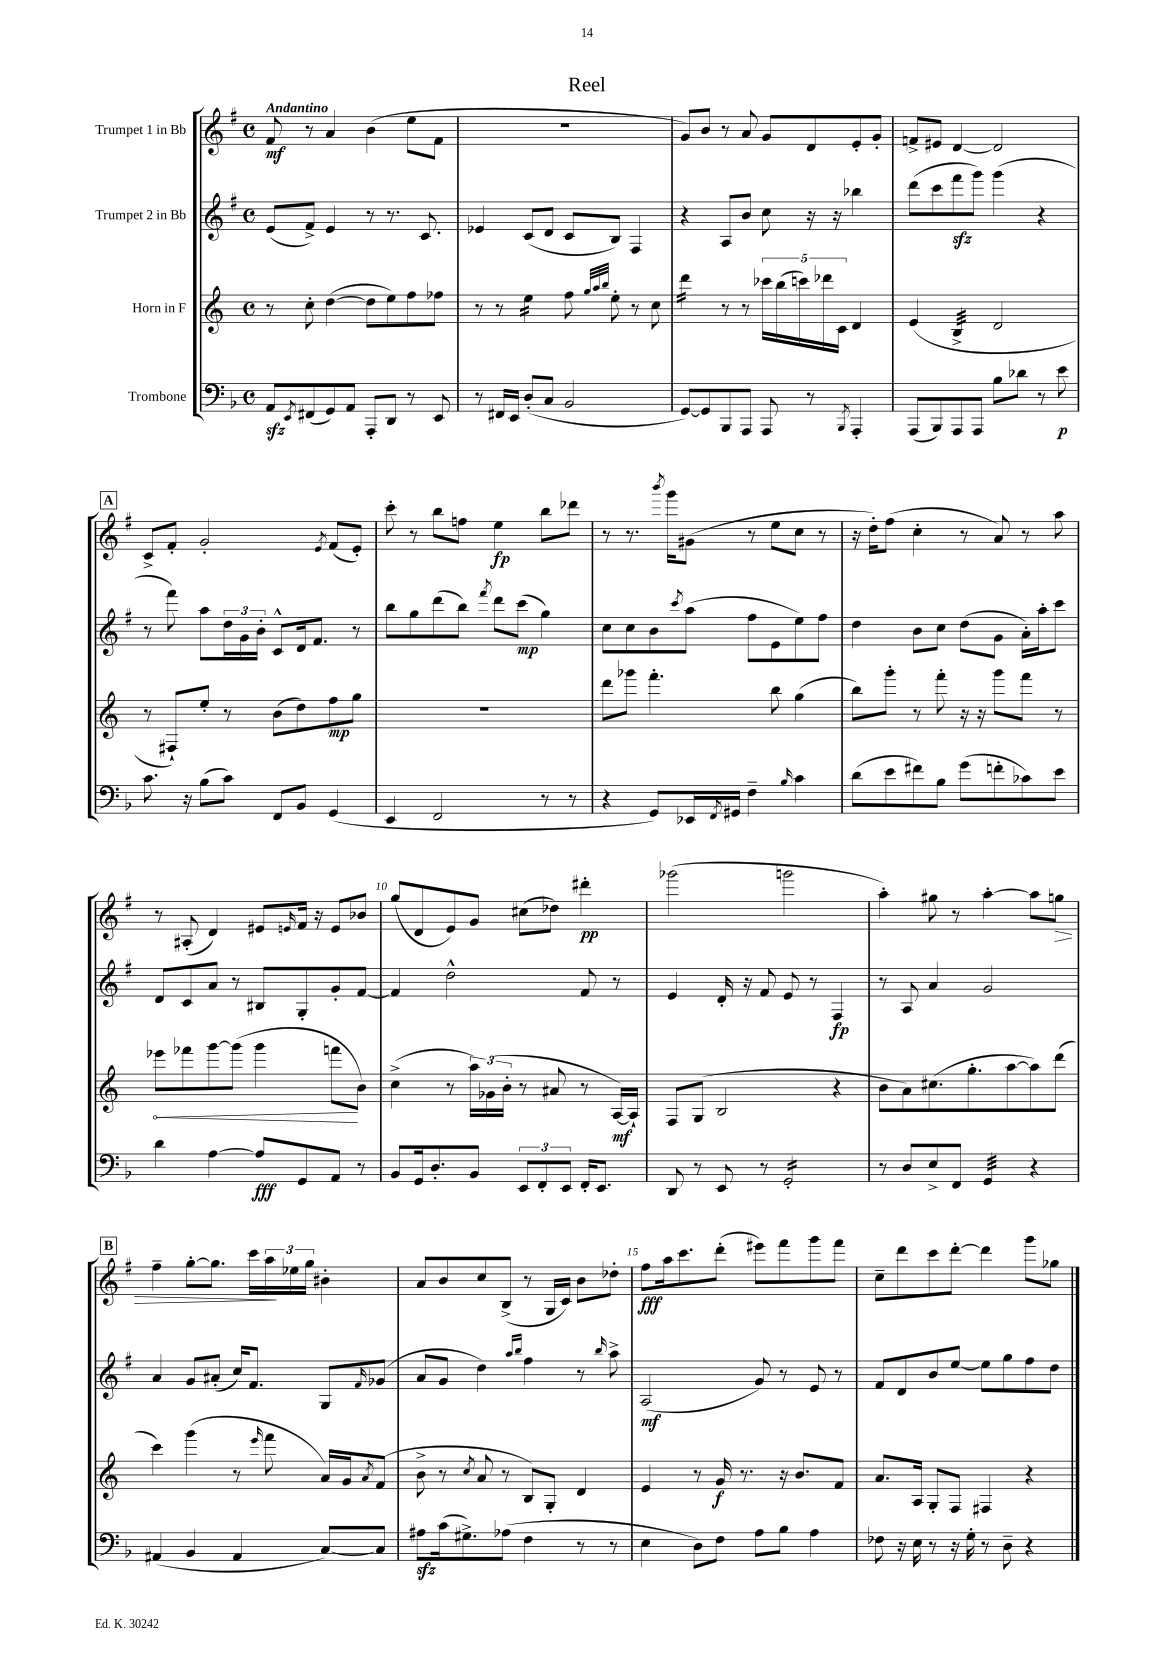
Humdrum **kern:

**kern	**kern	**kern	**kern
*staff4	*staff3	*staff2	*staff1
*clefF4	*clefG2	*clefG2	*clefG2
*k[b-]	*k[]	*k[f#]	*k[f#]
*M4/4	*M4/4	*M4/4	*M4/4
*met(c)	*met(c)	*met(c)	*met(c)
8AA	8r	(8e	8f#
8qEE	.	.	.
(8FF#	8cc'	8f#^)	8r
8GG)	([4dd	4e	4a
8AA	.	.	.
8AAA'	8dd]	8r	(4b
8DD	8ee)	8.r	.
8r	8ff	.	8ee
.	.	8.c	.
8EE	8ff-	.	8f#
=	=	=	=
8r	8r	4e-	1r
16FF#	8r	.	.
16EE	.	.	.
(8D'	4ee	(8c	.
8C	.	8d	.
2BB-	8ff	8c	.
.	32qqgg	.	.
.	32qqaa	.	.
.	32qqbb	.	.
.	8ee'	8B)	.
.	8r	4F#	.
.	8cc	.	.
=	=	=	=
[8GG)	4ddd	4r	8g)
8GG]	.	.	8b
8BBB-	8r	8A	8r
8AAA	8r	8b	8a
8AAA	20ccc-	8cc	8g
.	(20bb	.	.
.	20ccc)	.	.
8r	.	16r	8d
.	20ddd-	.	.
.	.	16r	.
.	20c	.	.
8qBBB-	.	.	.
4AAA'	4d	4bb-	8e'
.	.	.	8g'
=	=	=	=
(8AAA	(4e	(8ddd	8f^
8BBB-)	.	8ccc	8e#
8AAA	4B^	8fff#	[4d
8AAA	.	8ggg)	.
8B-	2d	(4ggg	2d]
8d-	.	.	.
8r	.	4r	.
8e	.	.	.
=	=	=	=
8.c	8r	8r	8c^
.	8F#`)	8fff#)	8f#'
16r	.	.	.
(8B-	8ee'	8aa	2g'
8c)	8r	24dd	.
.	.	24g	.
.	.	24b'	.
8FF	(8b	8c^^	.
8BB-	8dd)	16d	.
.	.	8.f#	.
.	.	.	8qe
(4GG	8ff	.	(8f#
.	8gg	8r	8e')
=	=	=	=
4EE	1r	8bb	8ccc'
.	.	8gg	8r
2FF	.	(8ddd	8bb
.	.	8bb)	8ff
.	.	8qfff#	.
.	.	8ddd	4ee
.	.	(8ccc	.
8r	.	4gg)	8bb
8r	.	.	8ddd-
=	=	=	=
4r	8ddd	8cc	8r
.	8ggg-	8cc	8.r
8GG)	4.fff'	8b	.
.	.	.	8qbbb
.	.	.	16ggg
.	.	8qccc	.
16EE-	.	(8aa	(8g#
8qFF	.	.	.
16GG#	.	.	.
4F~	.	8ff#	8r
.	8bb	8e	8ee
16qqB-	.	.	.
4c	(4gg	8ee)	8cc
.	.	8ff#	8r
=	=	=	=
(8d	8bb)	4dd	16r
.	.	.	16dd')
8e	8ggg'	.	(8ff#
8f#)	8r	8b	4cc'
8B-	8fff'	8cc	.
(8g	16r	(8dd	8r
.	16r	.	.
8f'	8ggg	8g	8a)
8c-)	8fff	16a')	8r
.	.	16aa'	.
8e	8r	8ccc	8aa
=	=	=	=
4d	8eee-	8d	8r
.	8fff-	8c	(8A#'
[4A	[8ggg	8a	4d)
.	(8ggg]	8r	.
8A]	4ggg	8B#	8e#
.	.	.	16qqe
8GG	.	8G'	16f#
.	.	.	16r
8AA	8fff	8g'	8e
8r	8b)	[8f#	8b-
=	=	=	=
8BB-	(4cc^	4f#]	(8gg
16GG	.	.	8d
8.D'	.	.	.
.	8r	2dd^^	8e)
8BB-	24aa)	.	8g
.	(24g-	.	.
.	24b'	.	.
12EE	8r	.	(8cc#
12FF'	.	.	.
.	8a#	.	8dd-)
12EE	.	.	.
16FF'	8r	8f#	4ddd#'
8.EE	.	.	.
.	[16A)	8r	.
.	16A`]	.	.
=	=	=	=
8DD	8F	4e	(2ggg-
8r	(8G	.	.
8EE	2B	16d'	.
.	.	16r	.
8r	.	8f#	.
2GG'	.	8e	2ggg
.	.	8r	.
.	4r	4F#	.
=	=	=	=
8r	8b	8r	4aa')
8D	8a)	8A	.
8E^	(8.cc#	4a	8gg#
8FF	.	.	8r
.	8.gg'	.	.
4GG	.	2g	[4aa'
.	[8aa	.	.
4r	8aa])	.	8aa]
.	(8ddd	.	8gg
=	=	=	=
(4AA#	4ccc)	4a	4ff#~
4BB-	(4ggg	8g	[8gg'
.	.	(8a#'	8.gg]
4AA#	8r	16cc)	.
.	.	8.f#	16ccc
.	16qqeee	.	.
.	8fff	.	24aa
.	.	.	24ee-
.	.	.	24gg
[8C)	16a)	8G	4b#'
.	16g	.	.
.	8qa	16qqf#	.
8C]	(8f	(8g-	.
=	=	=	=
8A#	8b^	8a	8a
(16c	8r	8g	8b
8.G#^)	.	.	.
.	8qcc	.	.
.	8a	4dd)	8cc
(8A-	8r	.	(8B^
.	.	16qqaa	.
.	.	16qqbb	.
4F	8B)	4ff#	8r
.	8G'	.	16G
.	.	.	16c)
8r	4d	8r	8b
.	.	16qqbb	.
8r	.	8aa^	8dd-'
=	=	=	=
4E	4e	(2A	8ff#
.	.	.	16aa
.	.	.	8.ccc
8D)	8r	.	.
8F	16g	.	(8ddd'
.	8.r	.	.
8A	.	8g)	8eee#)
8B-	16r	8r	8fff#
.	8.b	.	.
4A	.	8e	8ggg
.	8f	8r	8fff#
=	=	=	=
8F-	8.a	8f#	8cc~
16r	.	8d	8ddd
16E	16A	.	.
8r	8G'	8b	8ccc
16r	8F	[8ee	[8ddd'
16G'	.	.	.
8r	4F#	8ee]	4ddd]
8D~	.	8gg	.
4r	4r	8ff#	8ggg
.	.	8dd	8gg-
==	==	==	==
*-	*-	*-	*-
